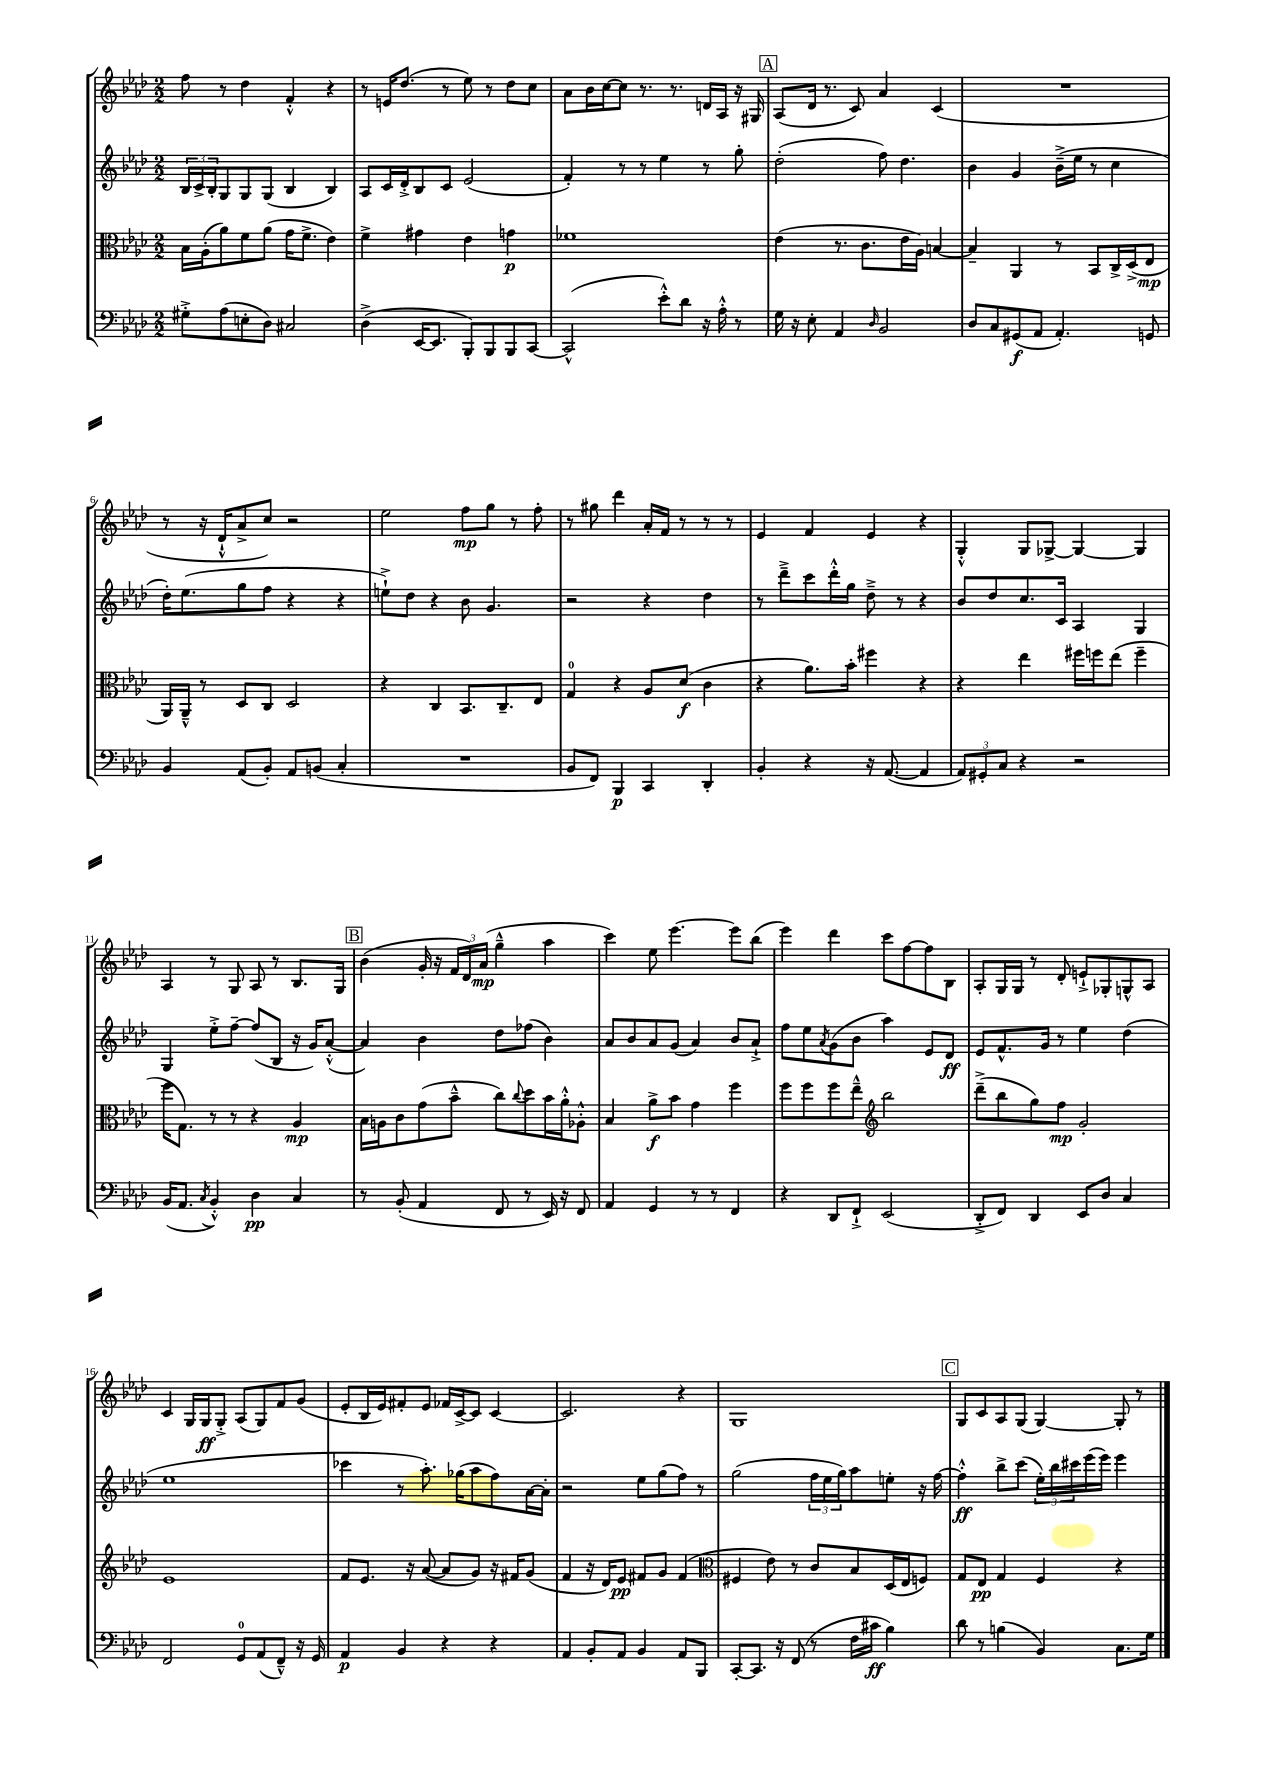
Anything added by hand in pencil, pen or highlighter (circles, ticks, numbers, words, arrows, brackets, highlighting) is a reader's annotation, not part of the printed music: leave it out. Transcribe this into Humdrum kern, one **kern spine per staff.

**kern	**kern	**kern	**kern
*staff4	*staff3	*staff2	*staff1
*clefF4	*clefC3	*clefG2	*clefG2
*k[b-e-a-d-]	*k[b-e-a-d-]	*k[b-e-a-d-]	*k[b-e-a-d-]
*M2/2	*M2/2	*M2/2	*M2/2
8G#'^	16B-	24B-	8ff
.	.	24c^	.
.	(16A-'	.	.
.	.	24B-'	.
(8A-	8a-)	8G	8r
8E'	8f	8G	4dd-
8D-)	(8a-	(8G	.
2C#	16g	4B-	4f'^^
.	8.f^	.	.
.	4e-)	4B-)	4r
=	=	=	=
(4D-^	4f^	8A-	8r
.	.	16c	16e
.	.	16d-'^	(8.dd-
[16EE-	4g#	8B-	.
8.EE-]	.	.	.
.	.	8c	8r
8BBB-')	4e-	(2e-	8ee-)
8BBB-	.	.	8r
8BBB-	4g	.	8dd-
[8CC	.	.	8cc
=	=	=	=
(2CC^^]	1f-	4f')	8a-
.	.	.	16b-
.	.	.	[16cc
.	.	8r	8cc]
.	.	8r	8.r
8e-'^^)	.	4ee-	.
.	.	.	8.r
8d-	.	.	.
16r	.	8r	16d
16A-'^^	.	.	16A-
8r	.	8gg'	16r
.	.	.	16G#
=	=	=	=
16G	(4e-	(2dd-'	(8A-
16r	.	.	.
8E-'	.	.	16d-
.	.	.	8.r
4AA-	8.r	.	.
.	.	.	8c)
.	8.c	.	.
16qqD-	.	.	.
2BB-	.	8ff)	4a-
.	16e-	4.dd-	.
.	16A-)	.	.
.	[4B	.	(4c
=	=	=	=
8D-	4B~]	4b-	1r
8C	.	.	.
(8GG#	4AA-	4g	.
8AA-	.	.	.
4.AA-')	8r	(16b-~^	.
.	.	16ee-	.
.	8BB-	8r	.
.	16C^	4cc	.
.	(16D-^	.	.
8GG	8E-	.	.
=	=	=	=
4BB-	16AA-)	16dd-')	8r
.	16AA-~^^	(8.ee-	.
.	8r	.	16r
.	.	.	16d-`^^
(8AA-	8D-	8gg	8a-^
8BB-')	8C	8ff	8cc)
8AA-	2D-	4r	2r
(8BB	.	.	.
4C'	.	4r	.
=	=	=	=
1r	4r	8ee`^)	2ee-
.	.	8dd-	.
.	4C	4r	.
.	8.BB-	8b-	8ff
.	.	4.g	8gg
.	8.C~	.	.
.	.	.	8r
.	8E-	.	8ff'
=	=	=	=
8BB-	4G	2r	8r
8FF)	.	.	8gg#
4BBB-	4r	.	4ddd-
4CC	8A-	4r	16a-'
.	.	.	16f
.	(8d-	.	8r
4DD-'	4c	4dd-	8r
.	.	.	8r
=	=	=	=
4BB-'	4r	8r	4e-
.	.	8ddd-~^	.
4r	8.a-)	8ccc	4f
.	.	16ddd-'^^	.
.	16b-'	16gg	.
16r	4ff#	8dd-~^	4e-
([8.AA-	.	.	.
.	.	8r	.
4AA-]	4r	4r	4r
=	=	=	=
12AA-)	4r	8b-	4G'^^
12GG#'	.	.	.
.	.	8dd-	.
12C	.	.	.
4r	4ee-	8.cc	8G
.	.	.	[8G-^
.	.	16c	.
2r	16ff#	4A-	4G-_
.	16ff	.	.
.	(8ee-	.	.
.	4ff~	4G	4G-]
=	=	=	=
(16BB-	16ff	4G	4A-
8.AA-	8.G)	.	.
8qC	.	.	.
4BB-'^^)	8r	8ee-'^	8r
.	8r	[8ff~	8G
4D-	4r	(8ff]	8A-
.	.	8B-	8r
4C	4A-	16r	8.B-
.	.	16g)	.
.	.	([8a-'^^	.
.	.	.	16G
=	=	=	=
8r	16B-	4a-])	(4b-
.	16A	.	.
(8BB-'	8c	.	.
4AA-	(8g	4b-	16g'
.	.	.	16r
.	8b-~^^	.	24f
.	.	.	24d-)
.	.	.	(24a-
8FF	8cc)	8dd-	4gg~^^
.	8qqcc	.	.
8r	8dd-	(8ff-	.
16EE-)	16b-	4b-)	4aa-
16r	16a-'^^	.	.
8FF	8A-'^^	.	.
=	=	=	=
4AA-	4B-	8a-	4ccc)
.	.	8b-	.
4GG	8a-^	8a-	8ee-
.	8b-	(8g	[4.eee-
8r	4g	4a-)	.
8r	.	.	.
4FF	4ff	8b-	8eee-]
.	.	8a-`^	(8bb-
=	=	=	=
4r	8ff	8ff	4eee-)
.	8ff	8ee-	.
.	.	8qa-	.
8DD-	8ff	(8g	4ddd-
8FF`^	8ee-~^^	8b-	.
*	*clefG2	*	*
(2EE-	2bb-	4aa-)	8ccc
.	.	.	[8ff
.	.	8e-	8ff]
.	.	8d-	8B-
=	=	=	=
8DD-'^	(8ddd-~^	8e-	8A-'
8FF)	8bb-	8.f^^	16G
.	.	.	16G
4DD-	8gg)	.	8r
.	.	16g	.
.	8ff	8r	8d-'
8EE-	2g'	4ee-	8e`^
8D-	.	.	8G-'
4C	.	(4dd-	8G^^
.	.	.	8A-
=	=	=	=
2FF	1e-	1ee-	4c
.	.	.	16G
.	.	.	16G
.	.	.	8G'^
8GG	.	.	(8A-
(8AA-	.	.	8G)
8FF~^^)	.	.	8f
16r	.	.	(8g
16GG	.	.	.
=	=	=	=
4AA-	8f	4ccc-	8e-'
.	8.e-	.	16B-
.	.	.	16e-)
4BB-	.	8r	8f#'
.	16r	.	.
.	([8a-	8.aa-')	8e-
4r	8a-]	.	16f-
.	.	(16gg-	[16c^
.	8g)	8aa-	8c]
4r	16r	8ff)	[4c
.	16f#	.	.
.	(8g	[16a-	.
.	.	16a-']	.
=	=	=	=
4AA-	4f	2r	2.c]
8BB-'	16r	.	.
.	16d-)	.	.
8AA-	8e-	.	.
4BB-	8f#	8ee-	.
.	8g	(8gg	.
8AA-	(4f#	8ff)	4r
8BBB-	.	8r	.
=	=	=	=
*	*clefC3	*	*
[8CC'	4F#	(2gg	1G
8.CC]	.	.	.
.	8e-)	.	.
16r	.	.	.
(8FF	8r	.	.
8r	8c	24ff	.
.	.	24ee-	.
.	.	24gg)	.
16F	8B-	8aa-	.
16c#	.	.	.
4B-)	(16D-	8ee'	.
.	16E-	.	.
.	8F)	16r	.
.	.	[16ff	.
=	=	=	=
8d-	8G	4ff'^^]	8G
8r	8E-	.	8c
(4B	4G	8bb-^	8A-
.	.	(8ccc	(8G
4BB-)	4F	24ee-')	[4G)
.	.	24bb-	.
.	.	24ccc#	.
.	.	(16eee-	.
.	.	16eee-)	.
8.C	4r	4eee-	8G']
.	.	.	8r
16G	.	.	.
==	==	==	==
*-	*-	*-	*-
